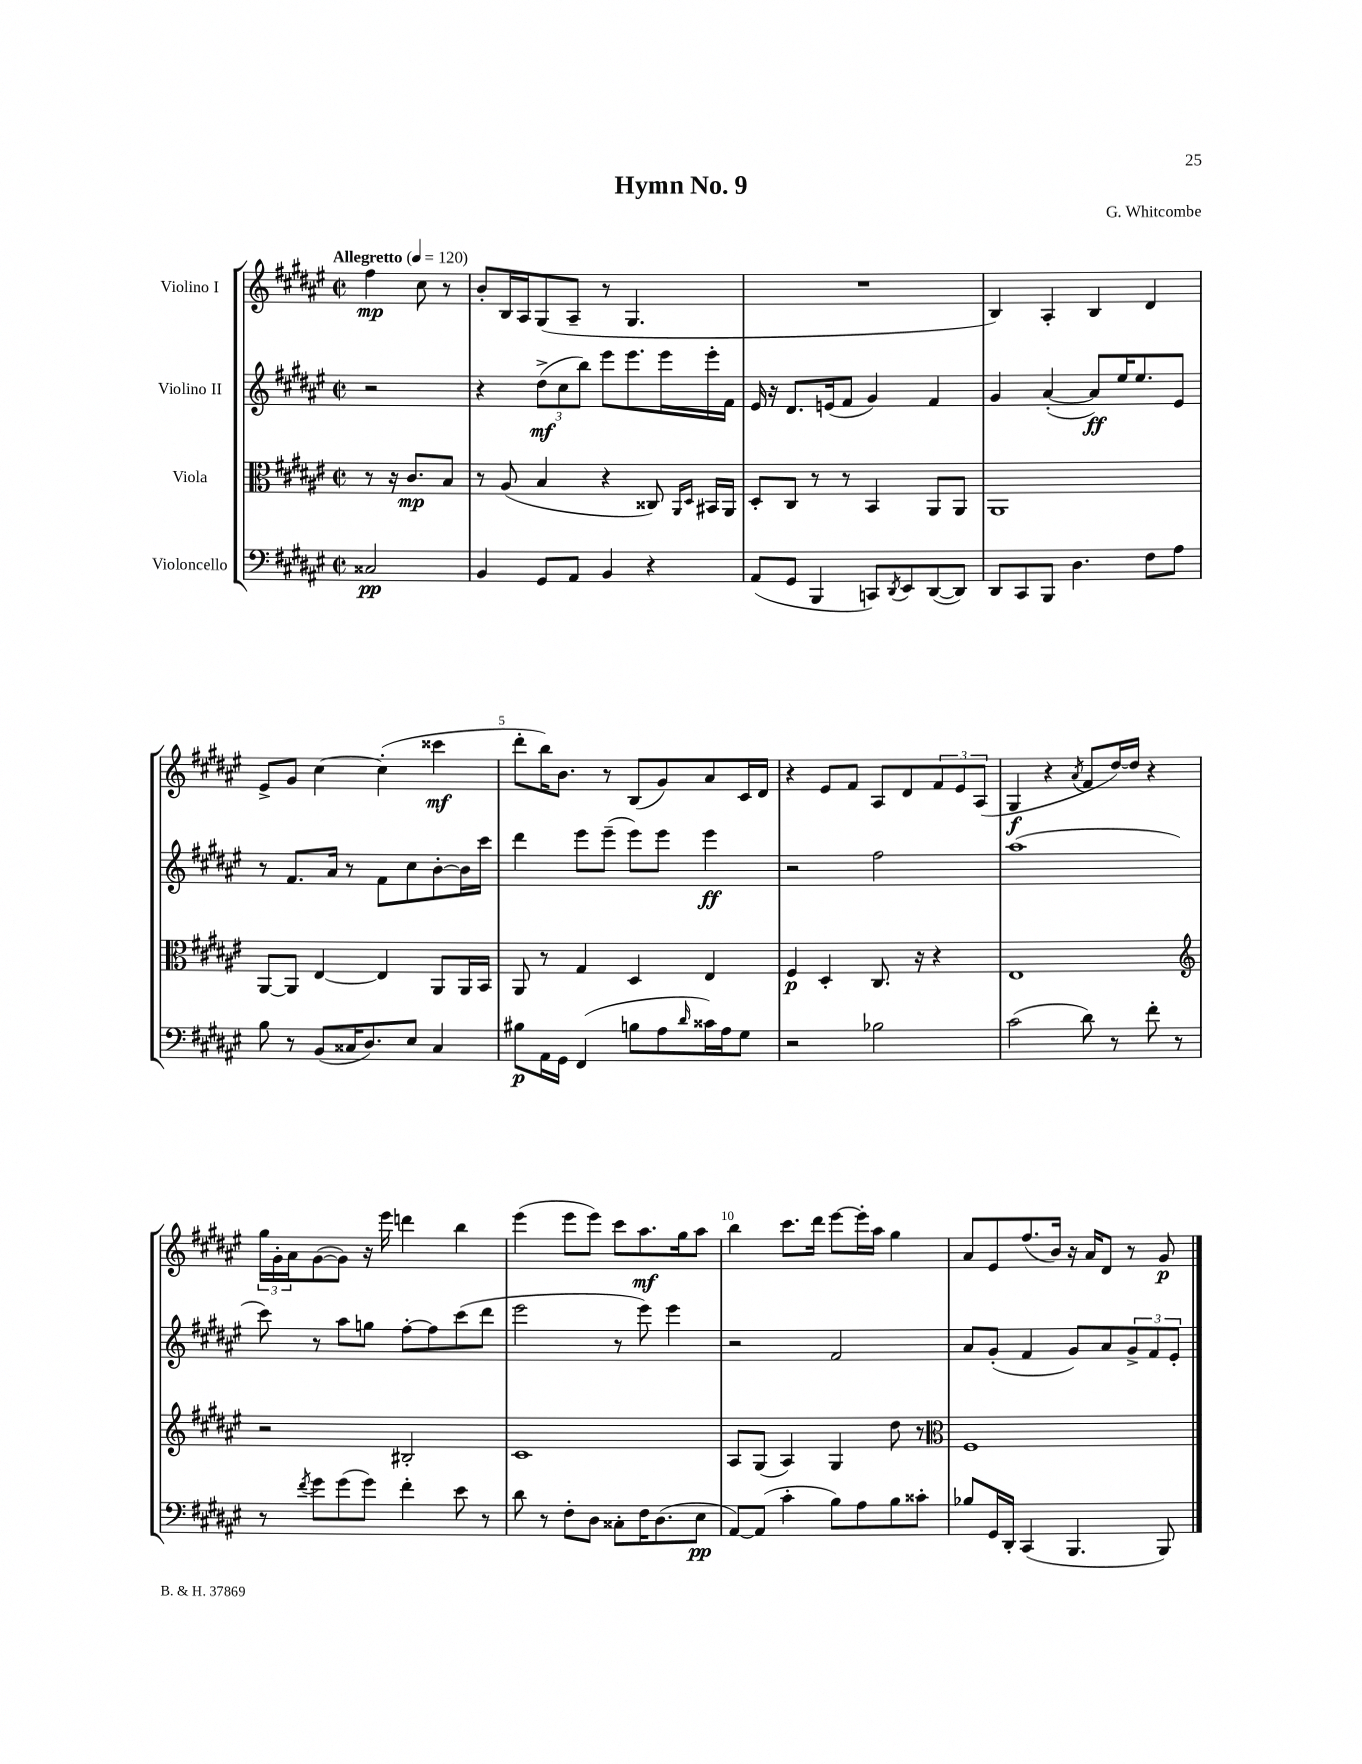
\header { title = "Hymn No. 9" composer = "G. Whitcombe" }
<<
\new StaffGroup <<
\new Staff = "s0" \with { instrumentName = "Violino I" } {
    \clef treble \key fis \major \defaultTimeSignature \time 2/2 \partial 2 \tempo "Allegretto" 4 = 120
    fis''4\mp cis''8 r8 |
    b'8-. b16 ais16 gis8( ais8-- r8 gis4. |
    R1 |
    b4) ais4-. b4 dis'4 |
    eis'8-> gis'8 cis''4~ cis''4-.( cisis'''4\mf |
    dis'''8-. b''16) b'8. r8 b8( gis'8) ais'8 cis'16 dis'16 |
    r4 eis'8 fis'8 ais8 dis'8 \tuplet 3/2 { fis'8 eis'8 ais8( } |
    gis4\f r4 \acciaccatura { ais'8 } fis'8 dis''16~) dis''16 r4 |
    \tuplet 3/2 { gis''16 gis'16-. ais'16 } gis'8~( gis'8) r16 eis'''16 d'''4 b''4 |
    eis'''4( eis'''8 eis'''8) cis'''8 ais''8.\mf gis''16 ais''8 |
    b''4 cis'''8. dis'''16 eis'''8~ eis'''16-. ais''16 gis''4 |
    ais'8 eis'8 fis''8.( b'16) r16 ais'16 dis'8 r8 gis'8\p \bar "|." |
}
\new Staff = "s1" \with { instrumentName = "Violino II" } {
    \clef treble \key fis \major \defaultTimeSignature \time 2/2 \partial 2
    r2 |
    r4 \tuplet 3/2 { dis''8->\mf( cis''8 b''8) } eis'''8 eis'''8. eis'''16 eis'''16-. fis'16 |
    eis'16 r16 dis'8. e'16( fis'8 gis'4) fis'4 |
    gis'4 ais'4~-.( ais'8\ff) eis''16 eis''8. eis'8 |
    r8 fis'8. ais'16 r8 fis'8 cis''8 b'8~-. b'16 cis'''16 |
    dis'''4 eis'''8 eis'''8--( eis'''8) eis'''8 eis'''4\ff |
    r2 fis''2 |
    ais''1( |
    cis'''8) r8 ais''8 g''8 fis''8~-. fis''8 cis'''8( dis'''8 |
    eis'''2 r8 eis'''8) eis'''4 |
    r2 fis'2 |
    ais'8 gis'8-.( fis'4 gis'8) ais'8 \tuplet 3/2 { gis'8-> fis'8 eis'8-. } \bar "|." |
}
\new Staff = "s2" \with { instrumentName = "Viola" } {
    \clef alto \key fis \major \defaultTimeSignature \time 2/2 \partial 2
    r8 r16 cis'8.\mp b8 |
    r8 ais8( b4 r4 cisis8) \grace { ais,16 dis16 } bis,16 ais,16 |
    dis8-. cis8 r8 r8 b,4 ais,8 ais,8 |
    ais,1 |
    ais,8~ ais,8 eis4~ eis4 ais,8 ais,16 b,16 |
    ais,8 r8 gis4 dis4 eis4 |
    fis4\p dis4-. cis8. r16 r4 |
    eis1 |
    \clef treble r2 bis2-. |
    cis'1 |
    ais8 gis8( ais4) gis4 dis''8 r8 |
    \clef alto fis1 \bar "|." |
}
\new Staff = "s3" \with { instrumentName = "Violoncello" } {
    \clef bass \key fis \major \defaultTimeSignature \time 2/2 \partial 2
    cisis2\pp |
    b,4 gis,8 ais,8 b,4 r4 |
    ais,8( gis,8 b,,4 c,8) \acciaccatura { dis,8 } eis,8 dis,8~( dis,8) |
    dis,8 cis,8 b,,8 dis4. fis8 ais8 |
    b8 r8 b,8( cisis16 dis8.) eis8 cisis4 |
    bis8\p ais,16 gis,16 fis,4( b8 ais8 \grace { dis'16 } cisis'16) ais16 gis8 |
    r2 bes2 |
    cis'2( dis'8) r8 fis'8-. r8 |
    r8 \acciaccatura { fis'8 } gis'8 gis'8( gis'8) fis'4-. eis'8 r8 |
    dis'8 r8 fis8-. dis8 cisis8-. fis16 dis8.( eis8\pp |
    ais,8~) ais,8( cis'4-. b8) ais8 b8 cisis'8-. |
    bes8 gis,16 dis,16-. cis,4( b,,4. b,,8) \bar "|." |
}
>>
>>
\layout { \context { \Score \override BarNumber.break-visibility = ##(#f #t #t) barNumberVisibility = #(every-nth-bar-number-visible 5) } }
